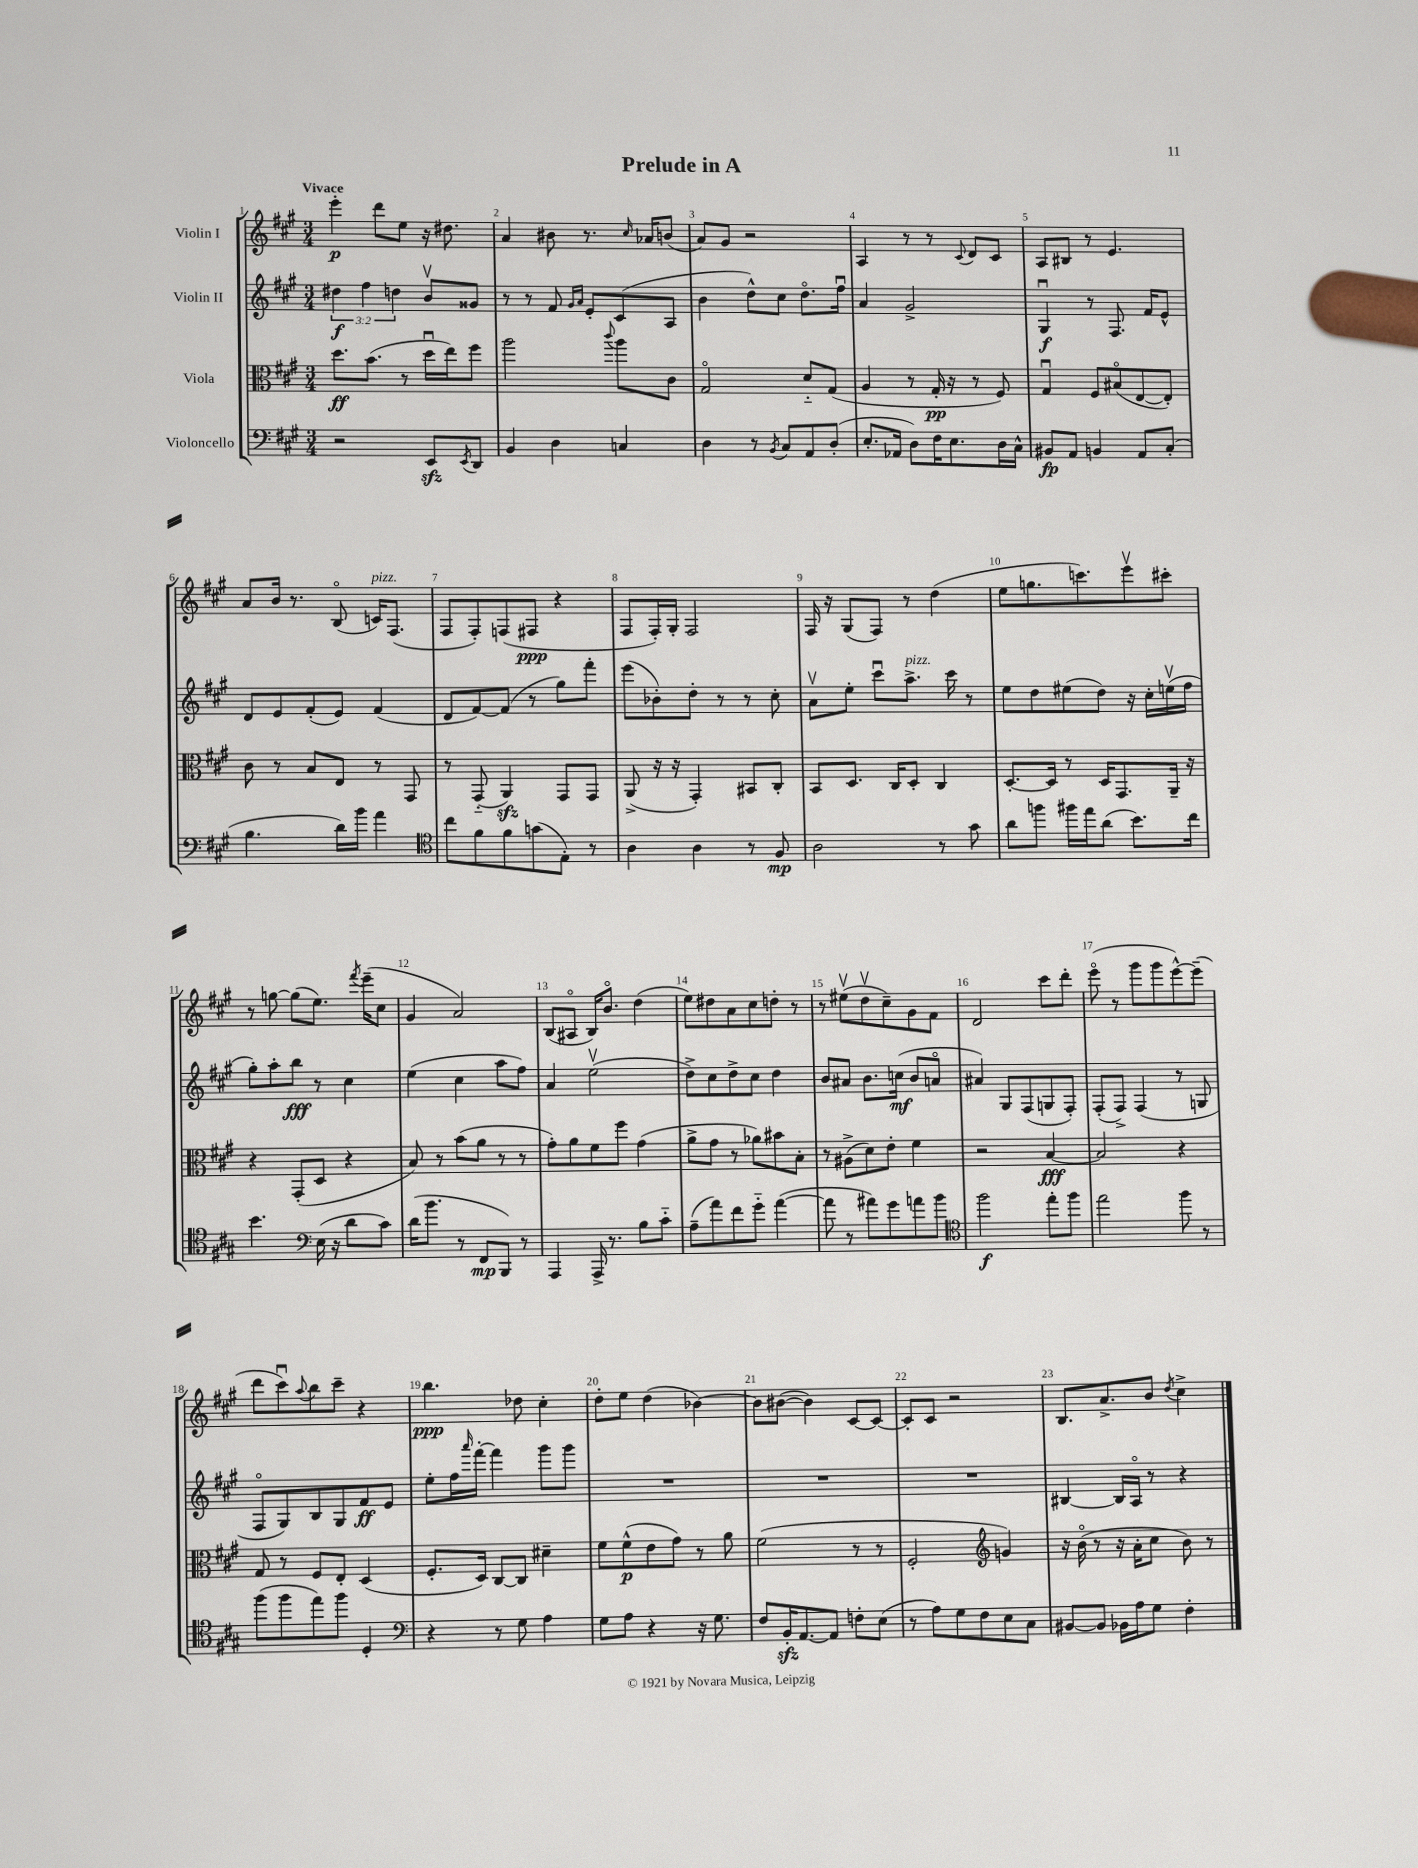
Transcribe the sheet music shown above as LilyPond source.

\header { title = "Prelude in A" }
<<
\new StaffGroup <<
\new Staff = "s0" \with { instrumentName = "Violin I" } {
    \clef treble \key a \major \numericTimeSignature \time 3/4 \tempo "Vivace"
    e'''4-.\p d'''8 e''8 r16 dis''8. |
    a'4 bis'8 r8. \grace { cis''16 } aes'16 b'8( |
    a'8) gis'8 r2 |
    a4 r8 r8 \appoggiatura { cis'8 } d'8 cis'8 |
    a8 bis8 r8 e'4. |
    a'8 b'16 r8. b8\flageolet( c'16^\markup { \italic "pizz." }) fis8.( |
    fis8 fis8-.) f8( fis8\ppp r4 |
    fis8 fis16-.) gis16-. fis2 |
    fis16 r16 gis8( fis8) r8 d''4( |
    e''8 g''8. c'''8.) e'''8\upbow cis'''8-. |
    r8 g''8~ g''8( e''8.) \acciaccatura { fis'''8 } e'''16--( cis''8 |
    gis'4 a'2) |
    b8( ais8\flageolet b16) b'8.\flageolet d''4( |
    e''8) dis''8 a'8 cis''8 d''8-. r8 |
    r8 eis''8\upbow( d''8\upbow cis''8--) gis'8 fis'8 |
    d'2 cis'''8 d'''8-. |
    e'''8\flageolet( r8 gis'''8 gis'''8 e'''8~-^) e'''8--( |
    d'''8 cis'''8\downbow) \appoggiatura { a''8 } b''8 cis'''8-- r4 |
    b''4.\ppp des''8 cis''4-. |
    d''8-. e''8 d''4( bes'4~) |
    bes'8 bis'8~( bis'4) cis'8~ cis'8~ |
    cis'8-. cis'8 r2 |
    b8. a'8.-> b'8 \acciaccatura { d''8 } cis''4-> \bar "|." |
}
\new Staff = "s1" \with { instrumentName = "Violin II" } {
    \clef treble \key a \major \numericTimeSignature \time 3/4 \override Staff.TupletNumber.text = #tuplet-number::calc-fraction-text
    \tuplet 3/2 { dis''4\f fis''4 d''4 } b'8\upbow gisis'8 |
    r8 r8 fis'8 \grace { gis'16 a'16 } e'8-. cis'8( a8 |
    b'4 d''8-^) cis''8 d''8.\flageolet fis''16\downbow |
    a'4 gis'2-> |
    gis4\downbow\f r8 fis8. fis'16 e'8-^ |
    d'8 e'8 fis'8-.( e'8) fis'4( |
    d'8 fis'8~) fis'8( r8 gis''8) fis'''8-. |
    e'''8( bes'8-.) d''8-. r8 r8 cis''8-. |
    a'8\upbow e''8-. cis'''8\downbow a''8.->^\markup { \italic "pizz." } cis'''16 r8 |
    e''8 d''8 eis''8( d''8) r16 cis''16-. e''16\upbow( fis''16 |
    gis''8-.) a''8-. b''8\fff r8 cis''4 |
    e''4( cis''4 a''8 fis''8) |
    a'4 e''2\upbow( |
    d''8->) cis''8 d''8-> cis''8 d''4 |
    b'8 ais'8 b'8. c''16\mf( b'8 a'8\flageolet |
    ais'4) gis8 fis8( g8 fis8-.) |
    fis8-.( fis8->) fis4( r8 g8 |
    fis8\flageolet gis8) b8 gis8 fis'8\ff e'8 |
    e''8-. fis''16 \grace { a'''16 } fis'''16~-. fis'''4 gis'''8 gis'''8 |
    R2. |
    R2. |
    R2. |
    bis4~ bis16 a16\flageolet r8 r4 \bar "|." |
}
\new Staff = "s2" \with { instrumentName = "Viola" } {
    \clef alto \key a \major \numericTimeSignature \time 3/4
    d''8.\ff b'8.( r8 d''16\downbow e''16) fis''8 |
    a''2 \appoggiatura { cis'''8 } a''8 cis'8 |
    gis2\flageolet d'8-_ gis8( |
    a4 r8 gis16-.\pp r16 r8 fis8) |
    gis4\downbow fis8 bis8\flageolet( e8~ e8-.) |
    cis'8 r8 b8 e8 r8 gis,8 |
    r8 gis,8-_( a,4\sfz) gis,8 gis,8 |
    a,8->( r16 r16 gis,4-.) bis,8 cis8-. |
    b,8 d8. cis16 d8-. cis4 |
    d8.~-. d16 r8 d16 gis,8. a,16-- r16 |
    r4 gis,8-.( d8 r4 |
    b8) r8 b'8( a'8 r8 r8 |
    gis'8-.) a'8 fis'8 fis''8 gis'4( |
    a'8-> gis'8 r8 aes'8) bis'8 b8-. |
    r8 ais8->( d'8) e'8-. fis'4 |
    r2 b4~\fff |
    b2 r4 |
    gis8 r8 fis8 e8-. d4( |
    fis8.-. d16) cis8~ cis8 dis'4-- |
    fis'8 fis'8-^\p( e'8 gis'8) r8 a'8 |
    fis'2( r8 r8 |
    fis2-. \clef treble g'4) |
    r16 b'16\flageolet( r8 r16 a'16-. cis''8 b'8) r8 \bar "|." |
}
\new Staff = "s3" \with { instrumentName = "Violoncello" } {
    \clef bass \key a \major \numericTimeSignature \time 3/4
    r2 e,8\sfz \acciaccatura { e,8 } d,8 |
    b,4 d4 c4 |
    d4 r8 \acciaccatura { b,8 } cis8 a,8 d8-.( |
    e8.-. aes,16 d8) fis16 e8. d16 cis16-^ |
    bis,8\fp a,8 b,4 a,8 cis8-.( |
    b4. d'16) b'16 a'4 |
    \clef tenor cis''8 fis'8 fis'8 g'8( e8-.) r8 |
    a4 a4 r8 fis8\mp |
    a2 r8 gis'8 |
    a'8 f''8 fis''16 e''16 a'8( b'8.) cis''16 |
    b'4. \clef bass e16( r16 d'8 cis'8) |
    d'16( b'8. r8 fis,8\mp b,,8) r8 |
    a,,4 a,,16-> r8. b8 cis'8-_ |
    a8--( a'8) fis'8 gis'8-_ a'4~( |
    a'8 r8 ais'8) gis'8 a'8 b'8 |
    \clef tenor fis''2\f e''8-. fis''8 |
    e''2 fis''8 r8 |
    fis''8( fis''8 e''8) fis''8 d4-. |
    \clef bass r4 r8 gis8 a4 |
    gis8 a8 r4 r16 gis8. |
    fis8 b,16-.\sfz a,8.~ a,8 f8-. e8( |
    r8 a8) gis8 fis8 e8 cis8 |
    bis,8~ bis,8 bes,16 a16 gis8 fis4-. \bar "|." |
}
>>
>>
\layout { \context { \Score \override BarNumber.break-visibility = ##(#f #t #t) barNumberVisibility = #all-bar-numbers-visible } }
